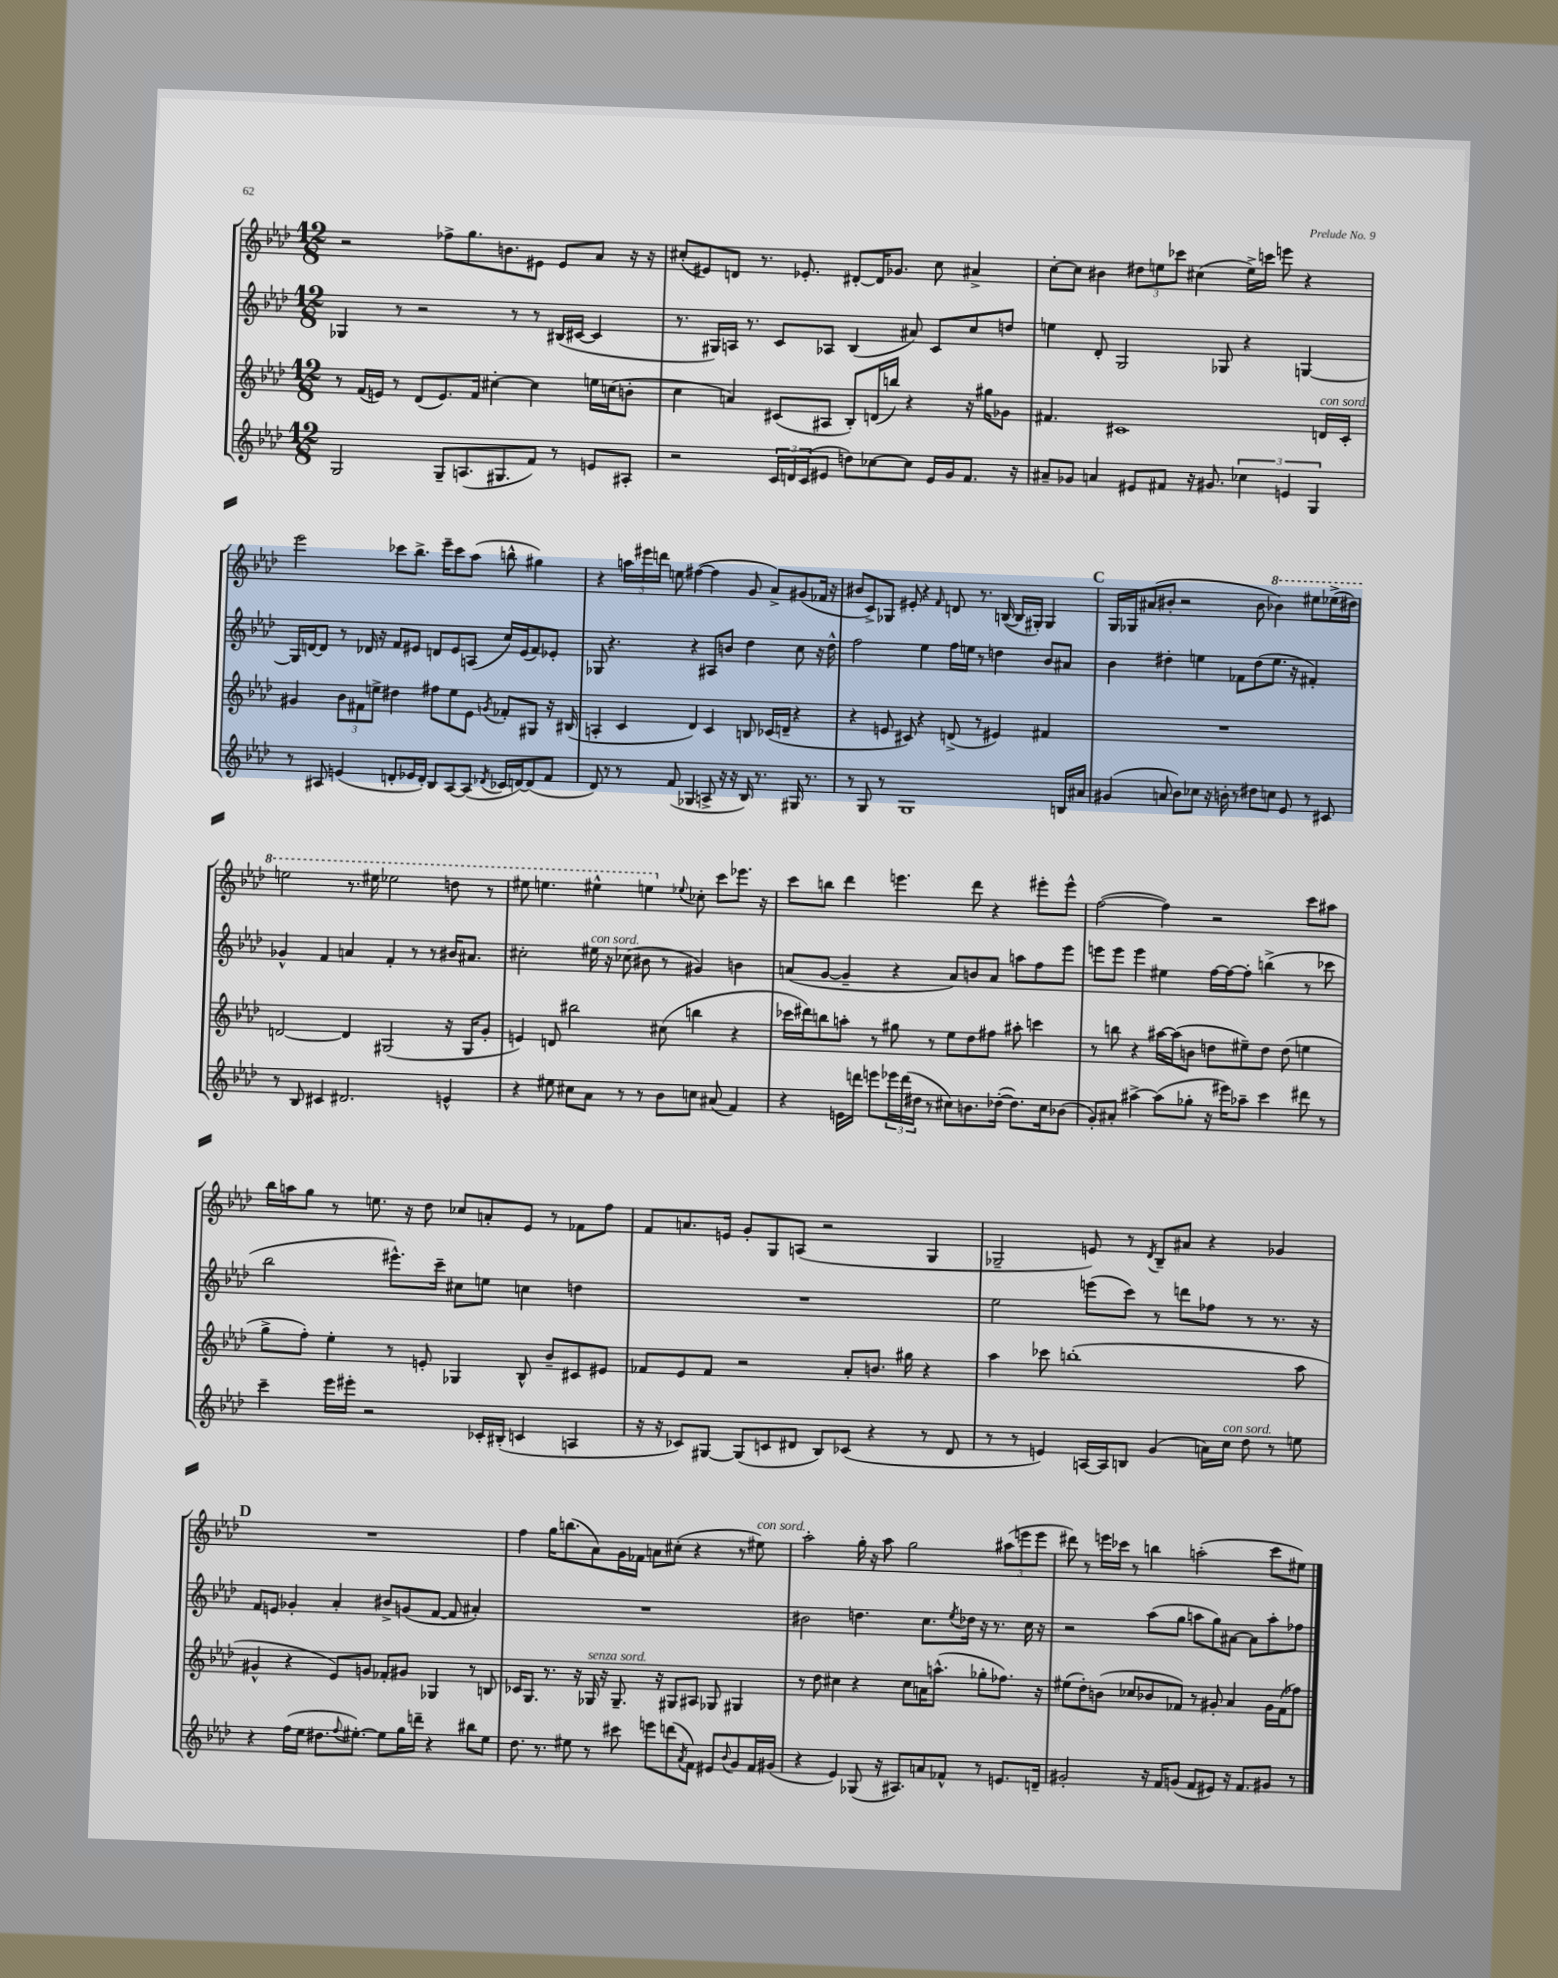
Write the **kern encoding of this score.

**kern	**kern	**kern	**kern
*staff4	*staff3	*staff2	*staff1
*clefG2	*clefG2	*clefG2	*clefG2
*k[b-e-a-d-]	*k[b-e-a-d-]	*k[b-e-a-d-]	*k[b-e-a-d-]
*M12/8	*M12/8	*M12/8	*M12/8
2G/	8r	4G-/	2r
.	(16f/LL	.	.
.	16e/JJ)	.	.
.	8r	8r	.
.	(8d-/L	2r	.
8G~/L	8.e/)	.	8ff-^\L
(8.A/	.	.	8.gg\
.	16f/Jk	.	.
.	[4cc#'\	.	.
8.G#/	.	.	8.b\
.	.	8r	.
8f/J)	4cc#\]	8r	8e#\J
8r	.	(16B#/LL	8e#/L
.	.	[16c#/JJ	.
8e/L	16ee\LL	4c#/]	8a-/J
.	(16cc\J	.	.
8A#'/J	8b'\J	.	16r
.	.	.	16r
=	=	=	=
2r	4cc\	8.r	(8cc#'/L
.	.	.	8e#/)
.	.	16G#/LL)	.
.	4a/)	16A/JJ	8d/J
.	.	8.r	.
.	.	.	8.r
24c/LL	(8c#/L	8c/L	.
24d/	.	.	.
.	.	.	8.e-'/
(24c/J	.	.	.
8e#/J	8A#/J	8A-/J	.
8dd\L)	8B-'/L)	(4B-/	[8d#'/L
[8cc-\	(16d/L	.	16d#/]K
.	16bb/JJ)	.	8.g-/J
8cc-\]J	4r	8a#/)	.
16e#/LL	.	8c/L	8cc#\
16g/J	.	.	.
8.f/J	16r	8cc/	4a#^/
.	16gg#\LK	.	.
.	8g-\J	8dd/J	.
16r	.	.	.
=	=	=	=
8a#~/L	4.f#/	4ee\	[8cc'\L
8g-/J	.	.	8cc\]J
4a/	.	8d-'/	4b#\
.	1c#	2G/	.
8e#/L	.	.	12dd#\L
.	.	.	12ee\
8f#/J	.	.	.
.	.	.	12ccc-\J
16r	.	.	(4cc#\
8.g#/	.	.	.
.	.	8G-/	.
6cc-\	.	4r	16ee^\LL)
.	.	.	16ccc\JJ
.	.	.	8eee\
6e/	.	.	.
.	.	[4G/	4r
6G/	.	.	.
.	16d/LL	.	.
.	16c#'/JJ	.	.
=	=	=	=
8r	4g#/	16G/]LL	2eee-\
.	.	[16d/J	.
8A#/	.	8d/]J	.
(4e/	12b-\L	8r	.
.	12f#\	.	.
.	.	16d-/	.
.	12ee^\J	.	.
.	.	16r	.
8d'/L	4dd#\	8f/L	8ccc-\L
16e-/L	.	8e#/J	8.bb-^\J
16d'/JJ)	.	.	.
8B-/L	8ff#\L	8d/L	.
.	.	.	16eee-~\LK
[8A#/	8ee\	8e#/	8ccc-\
(8A#/]J	8e-\J	(8A/J	(8aa-\J
8qd-/	8qg/	.	.
16c-/LL	8f-'/L	16cc/LL)	8bb^^\
[16d/J)	.	(16e#/J	.
(8d/]	8G#/J	8f/)	4gg#\)
8f/J	16r	8e-'/J	.
.	(16B#/	.	.
=	=	=	=
8d-/)	4A'/	8G-/	4r
8r	.	4.r	.
8r	4c/	.	24aa\LL
.	.	.	24eee#\
.	.	.	24ddd\JJ
(8f/	.	.	8ee\
4G-/	4d-/)	4r	([4ff#\
8A^/	4c/	8A#/L	4ff#\]
16r	.	8b/J	.
16r	.	.	.
16B-/)	8B/	4dd-\	8g/
8.r	.	.	.
.	(16c-/LL	.	8a-^/L)
.	16d~/JJ	.	.
16G#/	4r	8cc\	(8g#/
8.r	.	.	.
.	.	16r	16f-/Jk
.	.	16dd-^^\	16r
=	=	=	=
8r	4r	2ff\	8b#/L
8G/	.	.	8c^/)
8r	8e/	.	8G-/J
1G	8c#/)	.	8e#'/
.	4r	4ee-\	4r
.	.	.	16qqf/
.	(8d^/	16ff\LL	8d/
.	.	16ee\JJ	.
.	8r	8r	8.r
.	4e#/)	4dd\	.
.	.	.	([16B/
.	.	.	16B/]LL
.	.	.	16G#'/JJ)
.	4f#/	8b-/L	4G#/
16B/LL	.	8a#/J	.
16a#/JJ	.	.	.
=	=	=	=
(4g#/	1.r	4b-\	16G/LL
.	.	.	16G-/J
.	.	.	(8a#/
8a/	.	4dd#'\	8b#'/J
8b-\L)	.	.	2r
8cc-\J	.	4ee\	.
16r	.	.	.
16b'\	.	.	.
8r	.	8f-\L	.
8dd#\L	.	(8dd#\	8b#\
8cc\J	.	8.ee\J	4bb-\)
8e-/	.	.	.
.	.	16r	.
8r	.	4f#'/)	8eee#\L
8c#/	.	.	(16eee-^\L
.	.	.	16ddd#\JJ)
=	=	=	=
8r	[2d/	4g-^^/	2eee\
8B-/	.	.	.
4c#/	.	4f/	.
2.d#/	4d/]	4a/	8.r
.	.	.	16eee#\
.	(2G#/	4f'/	2eee-\
.	.	8r	.
.	.	8r	.
4e^^/	16r	16b#/LK	8ddd\
.	16G#/LK	8.a#/J	.
.	8g'/J	.	8r
=	=	=	=
4r	4e/)	2cc#'\	8eee#\
.	.	.	4.eee\
8ee#\	8d/	.	.
8cc#\L	2bb#\	.	.
8a-\J	.	16ee#\	4eee#^^\
.	.	16r	.
8r	.	(8cc-\	.
8r	.	8b#\	4eee\
8b-\L	(8cc#\	8r	.
.	.	.	8qqee-/
8cc\J	4bb\	4g#/)	8cc-'\
(8a#/	.	.	8ccc\L
4f/)	4r	4b\	8.eee-\J
.	.	.	16r
=	=	=	=
4r	16ccc-\LL	(8a/L	8ccc\L
.	16ddd#\J)	.	.
.	8bb\	[8g/J	8bb\J
16e\LL	8aa'\J	4g~/]	4ddd-\
16ddd\JJ	.	.	.
8eee\L	8r	.	.
24eee-\L	8gg#\	4r	4.eee\
(24ddd\	.	.	.
24dd#\JJ	.	.	.
8r	8r	.	.
8cc#\L)	8ee-\L	8a/L)	.
8.b\	8dd-\	8b/	8ddd-\
.	8ff#\J	8a/J	4r
([16dd-'\Jk	.	.	.
8.dd-\]L)	8aa#'\	8aa\L	.
.	4ccc\	8ff\	8eee#'\L
16cc#\k	.	.	.
(8b-\J	.	8eee-\J	8eee#^^\J
=	=	=	=
8g'/L)	8r	8eee\L	([2ff\
8a#'/J	8bb\	8eee\J	.
[4aa#^\	4r	4eee\	.
(8aa#\]L	[16aa#\LL	4ee#\	4ff\])
.	(16aa#\]J	.	.
8gg-'\J	8b\J	.	.
16r	8dd\L	[16ff\LL	2r
16eee#\LK)	.	16ff\_J	.
8aa-~\J	8ee#~\)	8ff'\]J	.
4ccc\	8dd\J	(4bb^\	.
.	(8dd\	.	.
8ddd#\	4ee\	8r	8ccc\L
8r	.	8ccc-\	8aa#\J
=	=	=	=
4ccc~\	8gg^\L	2bb-\	16bb-\LL
.	.	.	16aa\J
.	8ff'\J)	.	8gg\J
16eee-\LL	4ee-'\	.	8r
16eee#'\JJ	.	.	.
2r	.	.	8.ee\
.	8r	8.eee#^^\L)	.
.	.	.	16r
.	8e'/	.	8dd-\
.	.	16ccc~\Jk	.
.	4G-/	8cc#\L	8cc-/L
16c-'/LL	.	8ee\J	8a'/
(16B#'/JJ	.	.	.
4c/	8B-^^/	4cc\	8e-/J
.	8b-~/L	.	8r
4A/	8c#/	4dd\	8f-\L
.	8e#/J	.	8ff\J
=	=	=	=
16r	8f-/L	1.r	8f/L
16r	.	.	.
8c-/L)	8e-/	.	8.a/
[8G#/J	8f-/J	.	.
.	.	.	16e/Jk
(8G#/]L	2r	.	8g'/L
8c/	.	.	8G/
8d#/J	.	.	(8A/J
8B-/L)	.	.	2r
(8c-/J	8a-'/L	.	.
4r	8.b/J	.	.
.	16gg#\	.	.
8r	4r	.	4G/
8d#/	.	.	.
=	=	=	=
8r	4aa-\	2ee-\	2G-~/
8r	.	.	.
4e/)	8ccc-\	.	.
.	(1bb'	.	.
[16A/LL	.	(8eee\L	8e/)
16A/]J	.	.	.
8B/J	.	8ccc\J)	8r
.	.	.	8qd-/
(4g/	.	8r	8B-~/L
.	.	8ddd\L	8a#/J
16a\LL)	.	8ff-\J	4r
16cc\JJ	.	.	.
8dd-\	.	8r	.
8r	.	8.r	4g-/
8ee\	8aa-\	.	.
.	.	16r	.
=	=	=	=
4r	4g#^^/	8f/L	1.r
.	.	8e/J	.
(16ff\LL	4r	4g-'/	.
16ee-\JJ	.	.	.
8.dd#\L	.	.	.
.	8e-/L)	4a-'/	.
8qqff/	.	.	.
[8.ee#'\J)	.	.	.
.	8g/J	.	.
8ee#\]L	8f-'/L	8b#^/L	.
16gg\L	8g#/J	(8g/	.
16ddd~\JJ	.	.	.
4r	4G-/	[8f/J	.
.	.	8f/]	.
8bb#\L	8r	4a#'/)	.
8ee#\J	8B/	.	.
=	=	=	=
8.dd-\	16c-/LK	1.r	4ff\
.	8.G/J	.	.
8.r	.	.	.
.	8.r	.	16gg\LK
.	.	.	(8.bb\
8ee#\	.	.	.
.	16r	.	.
8r	16G-/	.	8a-\)
.	16r	.	.
8ccc#\	8.G-~/	.	16g\L
.	.	.	16f-\JJ
8eee\L	.	.	8a\L
.	16r	.	.
(8ddd\	8G#/L	.	(8cc#'\J
8qa-/	.	.	.
8f\J)	8A#/J	.	4r
8e#/L	8G-/	.	.
8qqb-/	.	.	.
8g/	4G#/	.	8r
16f/L	.	.	8ee#\)
(16g#/JJ	.	.	.
=	=	=	=
4r	8r	2b#\	2aa-'\
.	8dd-\	.	.
4e-/)	4cc#\	.	.
(8G-/	4r	4.dd\	16gg'\
.	.	.	16r
16r	.	.	8aa-\
8.A#/L)	.	.	.
.	8cc#\L	.	2gg\
8a/	16a\K	8.cc\L	.
.	(8.aa^^\J	.	.
8f-^^/J	.	.	.
.	.	8qee-/	.
.	.	16dd-\Jk	.
8r	8gg-'\L	16r	.
.	.	8.r	.
8.e/L	8.ff-\J)	.	(12aa#\L
.	.	.	12eee\
.	.	16cc\	.
.	.	.	12eee\J
16d~/Jk	16r	16r	.
=	=	=	=
2g#'/	(8ee#\L	2r	8ddd#\)
.	8dd-'\)	.	8r
.	(8b\J	.	16eee\LL
.	.	.	16ccc-\JJ
.	8cc-/L	.	8r
16r	8b-/	(8aa-\L	4bb\
16f/LK	.	.	.
(8g/J	8f-/J)	8gg\J	.
8f/L	8r	8aa\L	(2aa'\
8e#/J)	8g#'/	8gg\)	.
16r	4a-/	[8a#\J	.
8.f/L	.	.	.
.	.	8a#\]L	.
8g#/J	16g#\LL	8aa'\	8ccc-\L
.	(16f-\J	.	.
8r	8ff-\J)	8ff-\J	8ee#\J)
==	==	==	==
*-	*-	*-	*-
